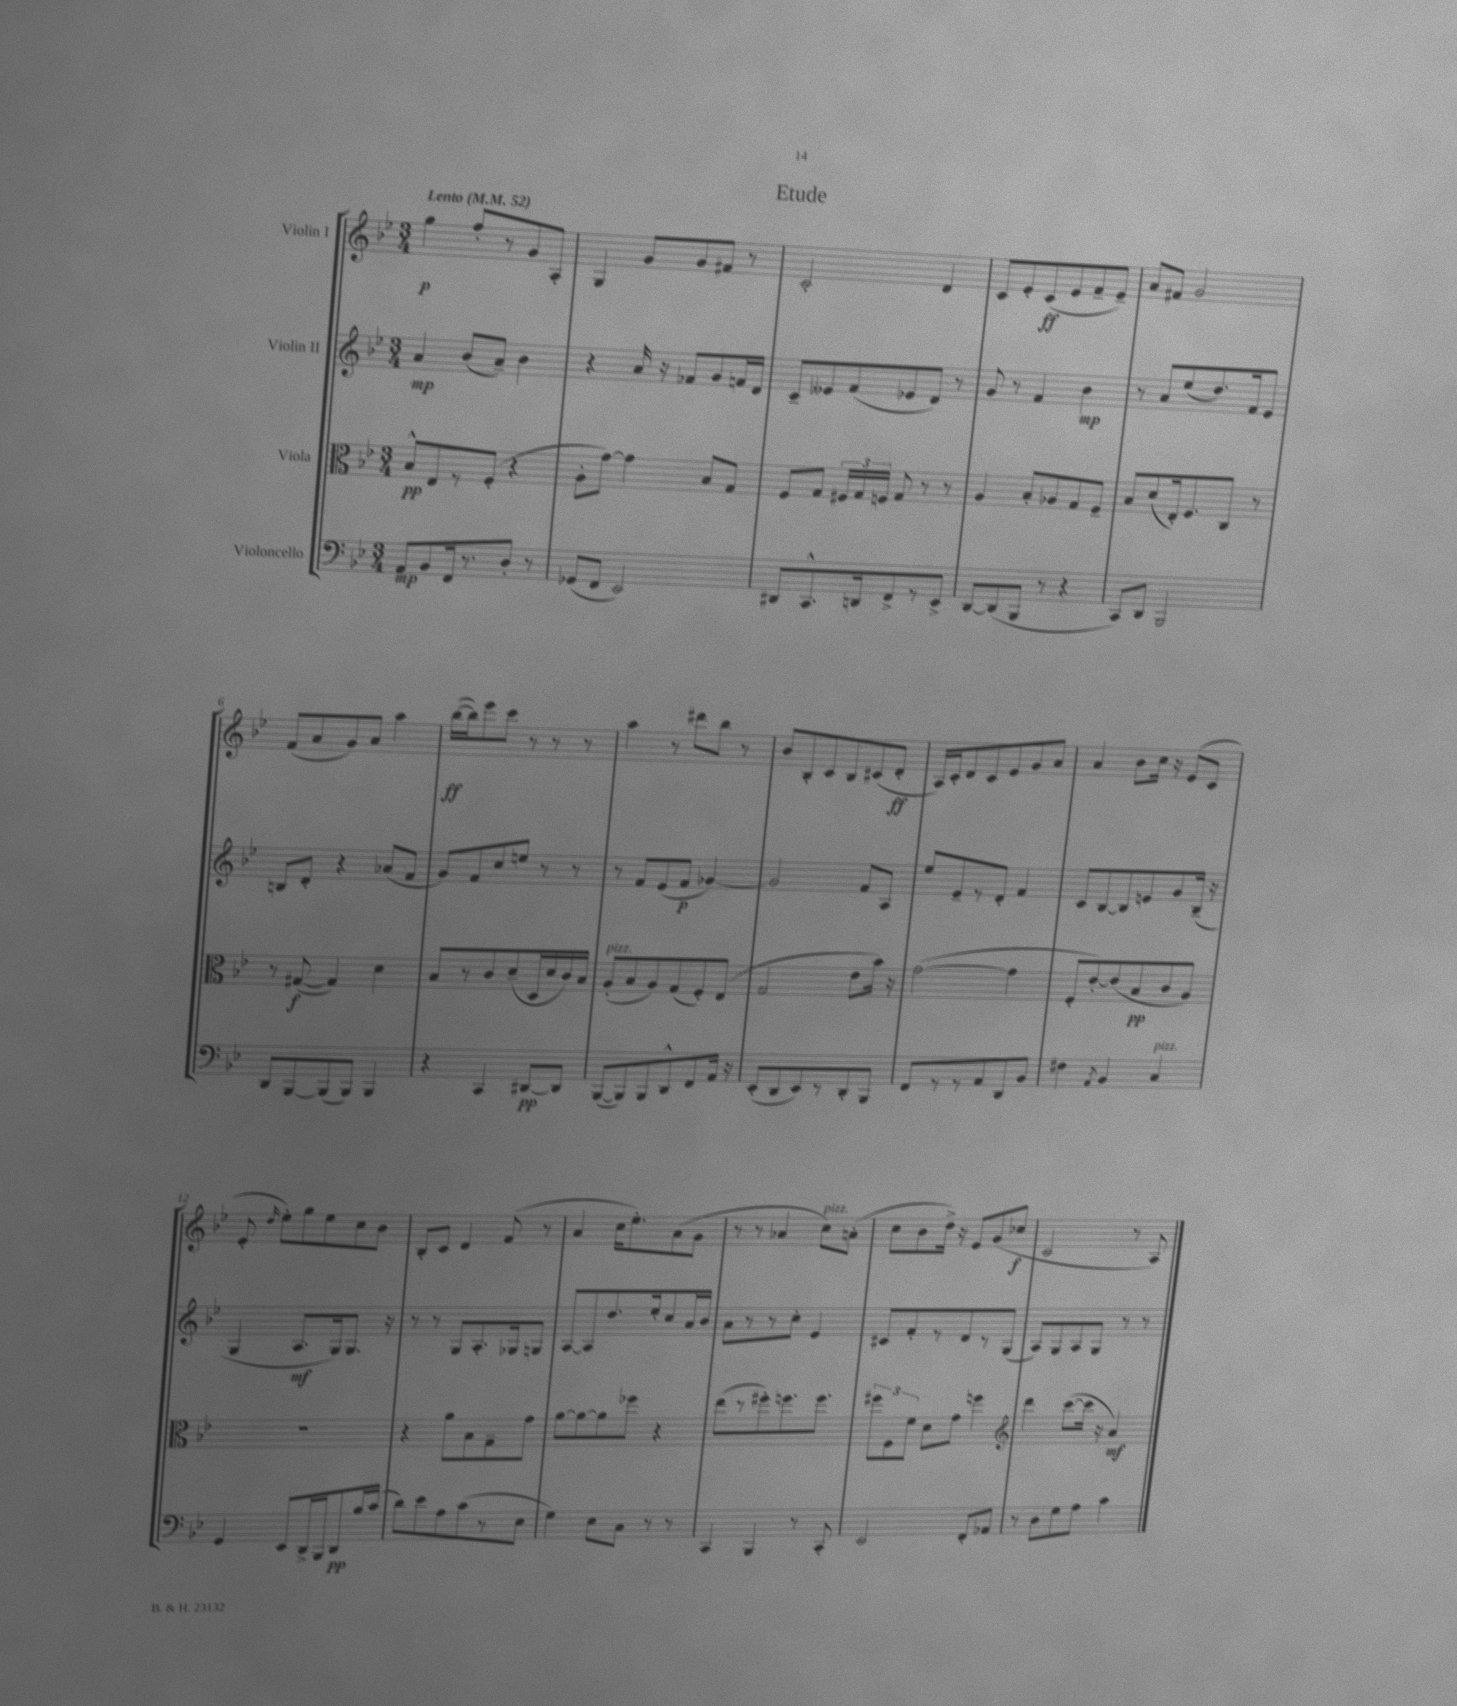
\header { title = "Etude" }
<<
\new StaffGroup <<
\new Staff = "s0" \with { instrumentName = "Violin I" } {
    \clef treble \key bes \major \numericTimeSignature \time 3/4 \tempo "Lento" 4 = 52
    \autoBeamOff g''4\p f''8[-. r8 g'8 a8]-. |
    g4 g'8[ g'8 fis'8] r8 |
    c'2-. d'4 |
    c'8[ ees'8-. c'8\ff( ees'8 f'8-- ees'8]--) |
    a'8[ fis'8] g'2 |
    f'8[( a'8 g'8) a'8] a''4 |
    bes''16[~\ff( bes''16) ees'''8 c'''8] r8 r8 r8 |
    a''4 r8 dis'''8[ bes''8] r8 |
    bes'8[ bes8-. c'8 bes8 cis'8( d'8]-.\ff |
    a16[) c'16-. d'8 c'8 ees'8 g'8 a'8] |
    a'4 bes'8[ c''16] r16 ees'8[( c'8] |
    ees'8-. \grace { d''16 } ees''8[-.) g''8 ees''8 c''8 bes'8] |
    bes8[-. c'8] d'4 f'8( r8 |
    a'4 c''16[ ees''8.-.) a'8( g'8] |
    r8 r8 aes'4 c''8[^\markup { \italic "pizz." }) a'8]-.( |
    c''8[ bes'8 d''16]->) r16 ees'8[ g'8( ces''8]\f |
    c'2 r8 a8) \bar "|." |
}
\new Staff = "s1" \with { instrumentName = "Violin II" } {
    \clef treble \key bes \major \numericTimeSignature \time 3/4
    \autoBeamOff a'4\mp bes'8[( a'8]--) bes'4 |
    r4 a'16 r16 fes'8[ g'8 f'16 d'16] |
    c'8[-- eeses'8 f'8( ees'8 d'8]) r8 |
    g'8 r8 f'4 bes'4\mp |
    r8 a'8[ ees''8( d''8.) f'16 ees'8] |
    b8[ d'8]-. r4 aes'8[( f'8] |
    g'8[) f'8 c''8 e''8] r8 r8 |
    r8 f'8[ ees'8( f'8]\p ges'4~) |
    ges'2 f'8[ a8] |
    ees''8[ ees'8-- r8 d'8]-. f'4 |
    c'8[ bes8~ bes8 e'8 g'8 bes16]--( r16 |
    g4 a8.[\mf g16) g8.] r16 |
    r8 r8 g8[ a8.-. ges16 g8] |
    a8[~ a8 d''8. ees''16-. c''8 a'16 bes'16] |
    a'8[ r8 r8 c''8]-. ees'4 |
    cis'8[ f'8-. r8 d'8 r8 g8]( |
    a8[) g8 a8 g8] r8 r8 \bar "|." |
}
\new Staff = "s2" \with { instrumentName = "Viola" } {
    \clef alto \key bes \major \numericTimeSignature \time 3/4
    \autoBeamOff bes8[-^\pp ees8 r8 f8]-.( r4 |
    a8[-. g'8]~) g'4 bes8[ g8] |
    f8[ g8] \tuplet 3/2 { fis16[ g16 f16] } g8 r8 r8 |
    a4 bes8[-. aes8 g8 f8]-- |
    bes8[ d'8( ees16-.) f8. c8] r8 |
    r8 gis8~\f( gis4) d'4 |
    bes8[ r8 c'8 d'8--( d16 d'16 c'16) bes16] |
    a8[-.^\markup { \italic "pizz." }( bes8 a8) g8( f8-.) ees8]( |
    g2 ees'8[ bes'16]) r16 |
    g'2~( g'4 |
    f8[-. ees'8~-.) ees'8( bes8\pp c'8 a8]) |
    R2. |
    r4 a'8[ bes8 g8-- g'8] |
    a'8[~ a'8~ a'8 fes''8] r4 |
    ees''8[( r8 fis''8-.) f''8. f''8.] |
    \tuplet 3/2 { fis''8[ f8 f'8] } d'8[ g'8] f''4 |
    \clef treble d'''4 c'''8[~( c'''16] r16 a'4\mf) \bar "|." |
}
\new Staff = "s3" \with { instrumentName = "Violoncello" } {
    \clef bass \key bes \major \numericTimeSignature \time 3/4
    \autoBeamOff a,8[\mp bes,8 f,16 r8. d8]-. r8 |
    ges,8[( f,8] ees,2) |
    dis,8[ c,8.-^ d,16 f,8-> r8 ees,8]-> |
    d,8[~ d,8( bes,,8] r8 r4 |
    c,8[) d,8] bes,,2 |
    d,8[ bes,,8~ bes,,8( bes,,8]) bes,,4 |
    r4 c,4 dis,8[~\pp dis,8] |
    bes,,8[~( bes,,8) bes,,8 d,8-^ f,8 a,16] r16 |
    ees,8[-.( d,8 ees,8) r8 d,8-. bes,,8] |
    f,8[ r8 r8 a,8 d,8 bes,8] |
    fis4 \acciaccatura { a,8 } bes,4 c4^\markup { \italic "pizz." } |
    g,4 ees,8[ d,16-> bes,,16 d,8\pp bes16 c'16]( |
    d'8[) ees'8 a8 c'8( r8 ees8] |
    g4) ees8[ c8] r8 r8 |
    c,4 bes,,4 r8 c,8-. |
    ees,2 f,8[-. aes,8] |
    r8 d8[ g8 a8] c'4 \bar "|." |
}
>>
>>
